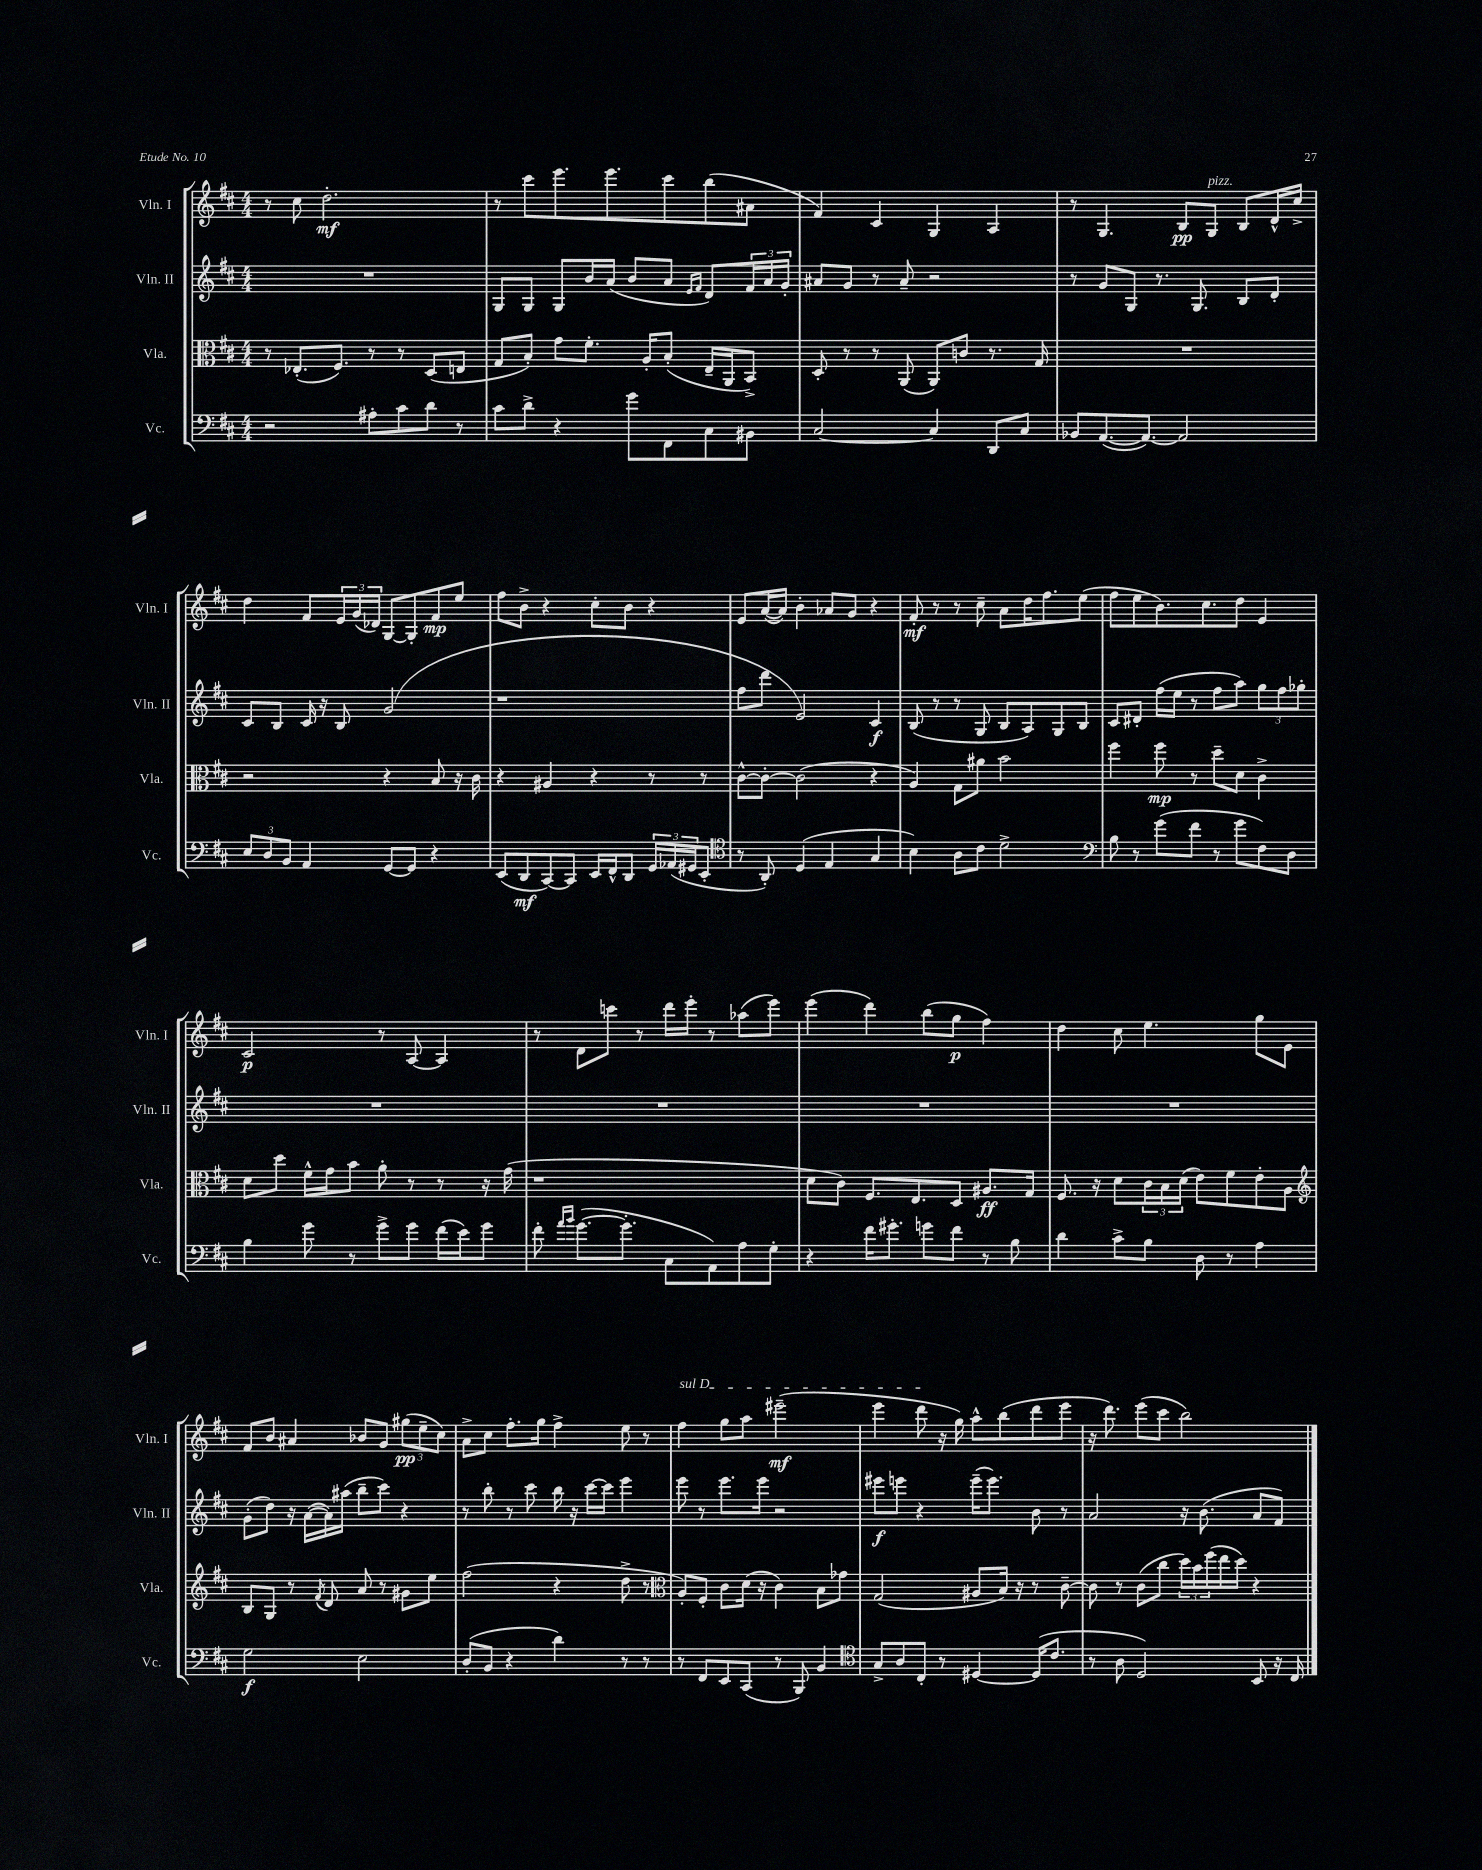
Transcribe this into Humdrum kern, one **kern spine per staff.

**kern	**dynam	**kern	**dynam	**kern	**dynam	**kern	**dynam
*part4	*part4	*part3	*part3	*part2	*part2	*part1	*part1
*staff4	*staff4	*staff3	*staff3	*staff2	*staff2	*staff1	*staff1
*I"Vc.	*	*I"Vla.	*	*I"Vln. II	*	*I"Vln. I	*
*I'Vc.	*	*I'Vla.	*	*I'Vln. II	*	*I'Vln. I	*
*clefF4	*	*clefC3	*	*clefG2	*	*clefG2	*
*k[f#c#]	*	*k[f#c#]	*	*k[f#c#]	*	*k[f#c#]	*
*M4/4	*	*M4/4	*	*M4/4	*	*M4/4	*
=6	=6	=6	=6	=6	=6	=6	=6
2r	.	8r	.	1r	.	8r	.
.	.	(8.E-X'/L	.	.	.	8cc#\	.
.	.	.	.	.	.	2.dd'\	mf
.	.	8.F#/J)	.	.	.	.	.
8A#X'\L	.	8r	.	.	.	.	.
8c#\	.	8r	.	.	.	.	.
8d\J	.	(8D/L	.	.	.	.	.
8r	.	8En/J	.	.	.	.	.
=7	=7	=7	=7	=7	=7	=7	=7
8c#\L	.	8G/L	.	8G/L	.	8r	.
8d^\J	.	8B'/J)	.	8G/J	.	8ccc#\L	.
4r	.	8g\L	.	8G/L	.	8.eee\	.
.	.	8.f#'\J	.	16b/L	.	.	.
.	.	.	.	(16a/JJ	.	8.eee\	.
8g\L	.	.	.	8b/L	.	.	.
.	.	16A'/KL	.	.	.	.	.
8FF#\	.	(8B'/J	.	8a/J	.	8ccc#\	.
.	.	.	.	16qqe/LL	.	.	.
.	.	.	.	16qqf#/JJ	.	.	.
8C#\	.	16E~/LL	.	8d/L)	.	(8bb\	.
.	.	16AA/J	.	.	.	.	.
8BB#X\J	.	8BB^/J)	.	24f#/L	.	8a#X\J	.
.	.	.	.	24a/	.	.	.
.	.	.	.	24g'/JJ	.	.	.
=8	=8	=8	=8	=8	=8	=8	=8
[2C#/	.	8D'/	.	8a#X/L	.	4f#/)	.
.	.	8r	.	8g/J	.	.	.
.	.	8r	.	8r	.	4c#/	.
.	.	(8AA/	.	8a#~/	.	.	.
4C#/]	.	8AA/L)	.	2r	.	4G/	.
.	.	8cn/J	.	.	.	.	.
8DD/L	.	8.r	.	.	.	4A/	.
8C#/J	.	.	.	.	.	.	.
.	.	16G/	.	.	.	.	.
=9	=9	=9	=9	=9	=9	=9	=9
8BB-X/L	.	1r	.	8r	.	8r	.
([8.AA/	.	.	.	8g/L	.	4.G/	.
.	.	.	.	8G/J	.	.	.
8.AA/J_)	.	.	.	.	.	.	.
.	.	.	.	8.r	.	.	.
2AA/]	.	.	.	.	.	8B/L	pp
.	.	.	.	8.G/	.	.	.
!	!	!	!	!	!	!LO:TX:a:i:t=pizz.	!
.	.	.	.	.	.	8G/J	.
.	.	.	.	8B/L	.	8B/L	.
.	.	.	.	8d'/J	.	16d^^/L	.
.	.	.	.	.	.	16cc#^/JJ	.
!!LO:LB:g=z
=10	=10	=10	=10	=10	=10	=10	=10
12E/L	.	2r	.	8c#/L	.	4dd\	.
12D/	.	.	.	.	.	.	.
.	.	.	.	8B/J	.	.	.
12BB/J	.	.	.	.	.	.	.
4AA/	.	.	.	16c#/	.	8f#/L	.
.	.	.	.	16r	.	.	.
.	.	.	.	8B/	.	24e/L	.
.	.	.	.	.	.	(24g/	.
.	.	.	.	.	.	24d-X/JJ)	.
[8GG/L	.	4r	.	(2g/	.	[8G/L	.
8GG/J]	.	.	.	.	.	8G'/]	.
4r	.	8B/	.	.	.	8f#/	mp
.	.	16r	.	.	.	8ee/J	.
.	.	16c#\	.	.	.	.	.
=11	=11	=11	=11	=11	=11	=11	=11
(8EE/L	.	4r	.	1r	.	8ff#\L	.
8DD/	mf	.	.	.	.	8b^\J	.
[8CC#/)	.	4A#X/	.	.	.	4r	.
8CC#/J]	.	.	.	.	.	.	.
16EE/LL	.	4r	.	.	.	8cc#'\L	.
16FF#^^/J	.	.	.	.	.	.	.
8DD/J	.	.	.	.	.	8b\J	.
24GG/LL	.	8r	.	.	.	4r	.
(24AA-X/	.	.	.	.	.	.	.
24GG#X/J	.	.	.	.	.	.	.
8EE'/J	.	8r	.	.	.	.	.
=12	=12	=12	=12	=12	=12	=12	=12
*clefC4	*	*	*	*	*	*	*
8r	.	[8c#^^\L	.	8ff#\L	.	8e/L	.
8AA'/)	.	8c#'\J_	.	8ddd\J	.	([16a/L	.
.	.	.	.	.	.	16a/JJ])	.
(4D/	.	(2c#\]	.	2e/)	.	4b'\	.
4E/	.	.	.	.	.	8a-X/L	.
.	.	.	.	.	.	8g/J	.
4G/	.	4r	.	4c#/	f	4r	.
=13	=13	=13	=13	=13	=13	=13	=13
4B\)	.	4A/)	.	(8B/	.	8f#'/	mf
.	.	.	.	8r	.	8r	.
8A\L	.	8G\L	.	8r	.	8r	.
8c#\J	.	8a#X\J	.	8G/	.	8cc#~\	.
2d^\	.	2b\	.	8B/L	.	8a\L	.
.	.	.	.	8A/)	.	16dd\K	.
.	.	.	.	.	.	8.ff#\	.
.	.	.	.	8G/	.	.	.
.	.	.	.	8B/J	.	(8ee\J	.
=14	=14	=14	=14	=14	=14	=14	=14
*clefF4	*	*	*	*	*	*	*
8B\	.	4ff#\	.	8c#/L	.	8ff#\L	.
8r	.	.	.	8d#X'/J	.	8ee\	.
(8g\L	.	8ff#\	mp	(16ff#\LL	.	8.b\)	.
.	.	.	.	16ee\JJ	.	.	.
8f#\J	.	8r	.	8r	.	.	.
.	.	.	.	.	.	8.cc#\	.
8r	.	8dd~\L	.	8ff#\L	.	.	.
8g\L	.	8d\J	.	8aa\J)	.	8dd\J	.
8F#\)	.	4c#^\	.	12gg\L	.	4e/	.
.	.	.	.	12ff#\	.	.	.
8D\J	.	.	.	.	.	.	.
.	.	.	.	12gg-X'\J	.	.	.
!!LO:LB:g=z
=15	=15	=15	=15	=15	=15	=15	=15
4B\	.	8d\L	.	1r	.	2c#/	p
.	.	8dd\J	.	.	.	.	.
8g\	.	16f#^^\LL	.	.	.	.	.
.	.	16g\J	.	.	.	.	.
8r	.	8b\J	.	.	.	.	.
8g^\L	.	8a'\	.	.	.	8r	.
8g\J	.	8r	.	.	.	[8A/	.
(16f#\LL	.	8r	.	.	.	4A/]	.
16e\J)	.	.	.	.	.	.	.
8g\J	.	16r	.	.	.	.	.
.	.	(16g\	.	.	.	.	.
=16	=16	=16	=16	=16	=16	=16	=16
8f#'\	.	1r	.	1r	.	8r	.
16qqa/LL	.	.	.	.	.	.	.
16qqb/JJ	.	.	.	.	.	.	.
([8.g\L	.	.	.	.	.	8d\L	.
.	.	.	.	.	.	8cccn\J	.
8.g'\J]	.	.	.	.	.	.	.
.	.	.	.	.	.	8r	.
8C#\L	.	.	.	.	.	16ddd\LL	.
.	.	.	.	.	.	16eee'\JJ	.
8AA\)	.	.	.	.	.	8r	.
8A\	.	.	.	.	.	(8aa-X\L	.
8G'\J	.	.	.	.	.	8eee\J)	.
=17	=17	=17	=17	=17	=17	=17	=17
4r	.	8d\L	.	1r	.	(4eee\	.
.	.	8c#\J)	.	.	.	.	.
16f#\KL	.	8.F#/L	.	.	.	4ddd\)	.
8.g#X'\J	.	.	.	.	.	.	.
.	.	8.E/	.	.	.	.	.
8gn\L	.	.	.	.	.	(8bb\L	.
8f#\J	.	8D/J	.	.	.	8gg\J	p
8r	.	8.A#X/L	ff	.	.	4ff#\)	.
8B\	.	.	.	.	.	.	.
.	.	16G/Jk	.	.	.	.	.
=18	=18	=18	=18	=18	=18	=18	=18
4d\	.	8.F#/	.	1r	.	4dd\	.
.	.	16r	.	.	.	.	.
8c#^\L	.	8d\L	.	.	.	8cc#\	.
8B\J	.	24c#\L	.	.	.	4.ee\	.
.	.	24B\	.	.	.	.	.
.	.	(24d\JJ	.	.	.	.	.
8D\	.	8e\L)	.	.	.	.	.
8r	.	8f#\	.	.	.	.	.
4A\	.	8e'\	.	.	.	8gg\L	.
.	.	8A\J	.	.	.	8e\J	.
!!LO:LB:g=z
=19	=19	=19	=19	=19	=19	=19	=19
*	*	*clefG2	*	*	*	*	*
2G\	f	8B/L	.	(8g'\L	.	8f#/L	.
.	.	8G/J	.	8dd\J)	.	8b/J	.
.	.	8r	.	16r	.	4a#X/	.
.	.	.	.	([16a\LL	.	.	.
.	.	8qf#/	.	.	.	.	.
.	.	8d/	.	16a\])	.	.	.
.	.	.	.	(16aa#X\JJ	.	.	.
2E\	.	8a/	.	8bb~\L	.	8b-X/L	.
.	.	8r	.	8ccc#\J)	.	8g/J	.
.	.	8g#X\L	.	4r	.	(12gg#X\L	pp
.	.	.	.	.	.	12ee~\	.
.	.	8ee\J	.	.	.	.	.
.	.	.	.	.	.	12cc#\J)	.
=20	=20	=20	=20	=20	=20	=20	=20
(8D'/L	.	(2ff#\	.	8r	.	8a^\L	.
8BB/J	.	.	.	8bb'\	.	8cc#\J	.
4r	.	.	.	8r	.	8.ff#'\L	.
.	.	.	.	8ccc#\	.	.	.
.	.	.	.	.	.	16gg\Jk	.
4d\)	.	4r	.	16bb\	.	4ff#^\	.
.	.	.	.	16r	.	.	.
.	.	.	.	[16ccc#\LL	.	.	.
.	.	.	.	16ccc#\JJ]	.	.	.
8r	.	8dd^\	.	4eee\	.	8ee\	.
8r	.	8r	.	.	.	8r	.
=21	=21	=21	=21	=21	=21	=21	=21
*	*	*clefC3	*	*	*	*	*
!	!	!	!	!	!	!LO:TX:a:i:t=sul D	!
8r	.	8A'/L)	.	8eee\	.	4ff#\	.
8FF#/L	.	8F#'/J	.	8r	.	.	.
8EE/	.	8c#\L	.	8.eee\L	.	8gg\L	.
(8CC#/J	.	(16d\Jk	.	.	.	8aa\J	.
.	.	16r	.	16eee\Jk	.	.	.
8r	.	4c#\)	.	2r	.	(2eee#X~\	mf
8BBB/)	.	.	.	.	.	.	.
4BB/	.	8B\L	.	.	.	.	.
.	.	8g-X\J	.	.	.	.	.
=22	=22	=22	=22	=22	=22	=22	=22
*clefC4	*	*	*	*	*	*	*
8G^/L	.	(2G/	.	8eee#X\L	f	4eee\	.
8A/	.	.	.	8eeen\J	.	.	.
8C#'/J	.	.	.	4r	.	8ddd\	.
8r	.	.	.	.	.	16r	.
.	.	.	.	.	.	16gg\)	.
[4D#X/	.	8A#X/L	.	(16eee~\KL	.	8aa^^\L	.
.	.	.	.	8.eee\J)	.	.	.
.	.	16B/Jk)	.	.	.	(8bb\	.
.	.	16r	.	.	.	.	.
(16D#/KL]	.	8r	.	8b\	.	8ddd\	.
8.c#/J	.	.	.	.	.	.	.
.	.	[8c#~\	.	8r	.	8eee\J	.
=23	=23	=23	=23	=23	=23	=23	=23
8r	.	8c#\]	.	2a/	.	16r	.
.	.	.	.	.	.	8.ddd\)	.
8A\	.	8r	.	.	.	.	.
2D/)	.	(8c#\L	.	.	.	(8eee\L	.
.	.	8cc#\J	.	.	.	8ccc#\J	.
.	.	24dd\LL)	.	16r	.	2bb\)	.
.	.	24b\	.	.	.	.	.
.	.	.	.	(8.b\	.	.	.
.	.	(24ff#\	.	.	.	.	.
.	.	16ee\	.	.	.	.	.
.	.	16dd\JJ)	.	.	.	.	.
8BB/	.	4r	.	8a/L	.	.	.
16r	.	.	.	8f#/J)	.	.	.
16C#/	.	.	.	.	.	.	.
==	==	==	==	==	==	==	==
*-	*-	*-	*-	*-	*-	*-	*-
